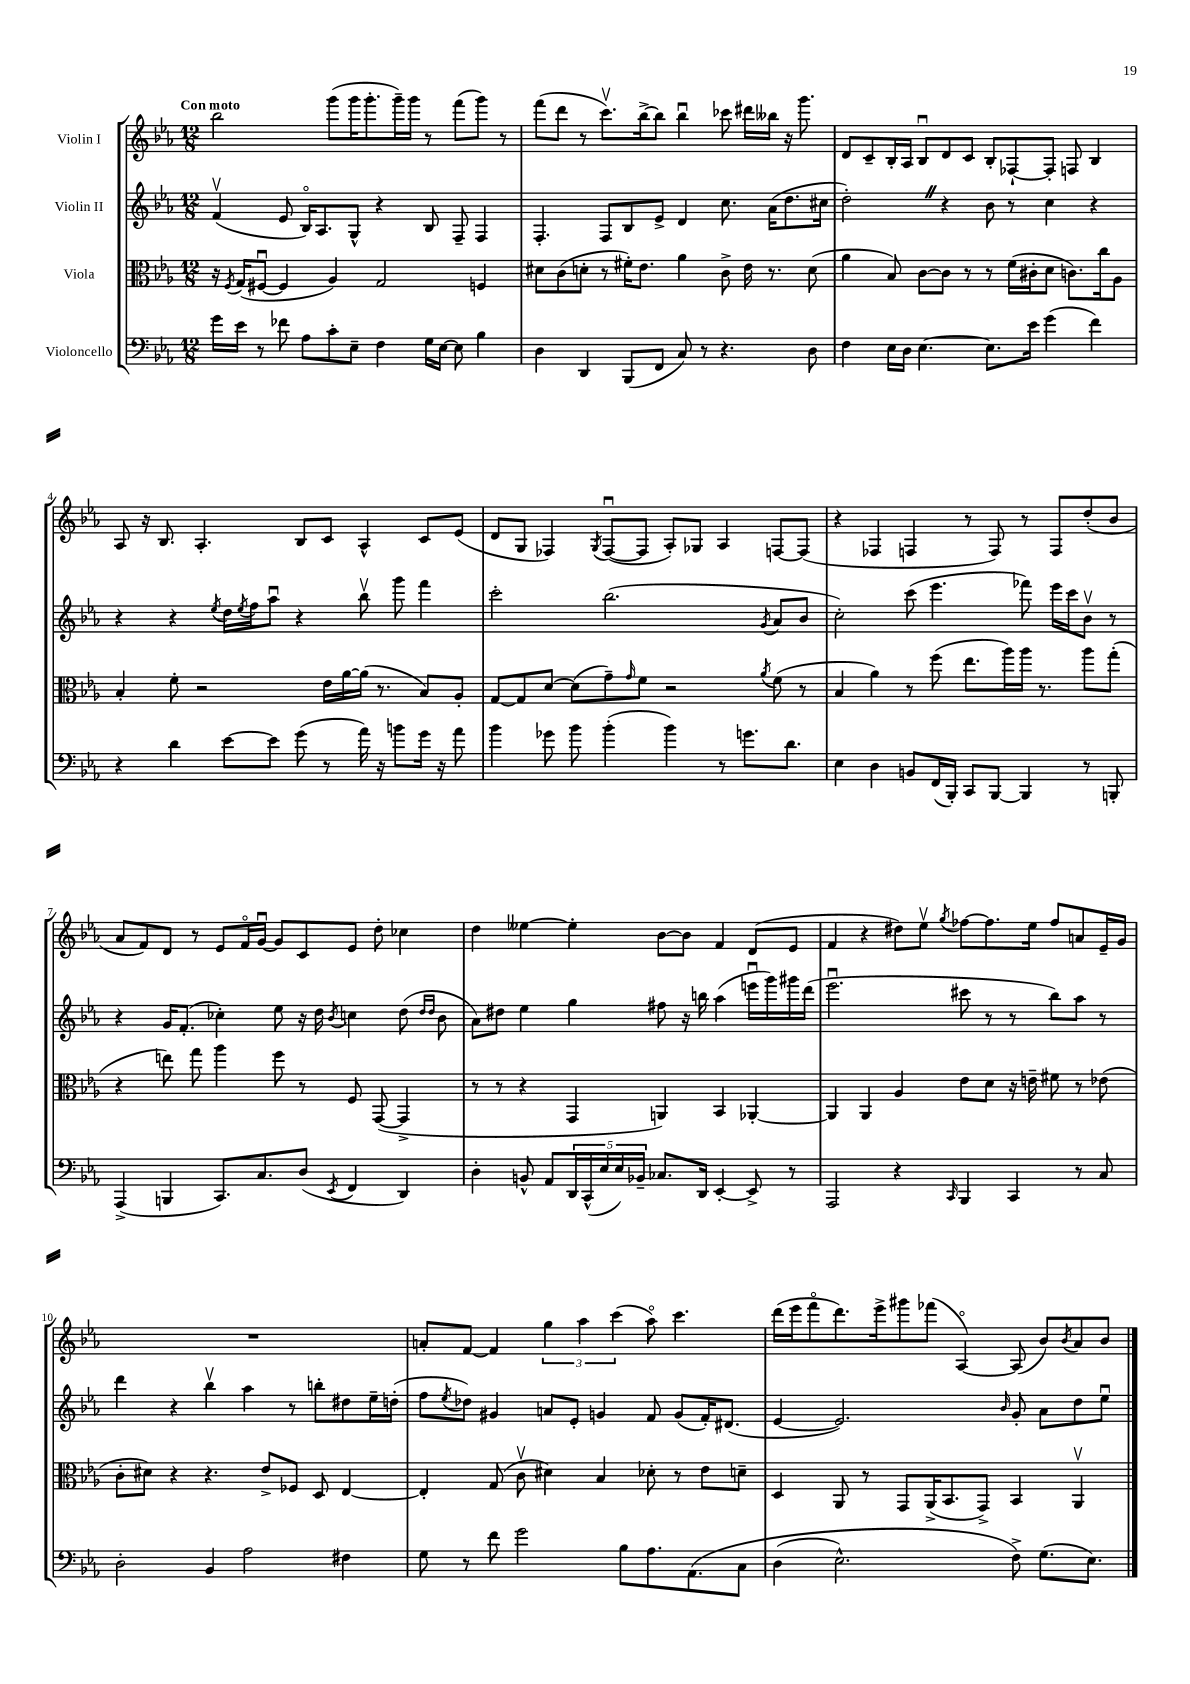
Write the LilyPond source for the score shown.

<<
\new StaffGroup <<
\new Staff = "s0" \with { instrumentName = "Violin I" } {
    \clef treble \key ees \major \numericTimeSignature \time 12/8 \tempo "Con moto"
    bes''2 g'''8( g'''16 g'''8.-. g'''16--) g'''16 r8 f'''8( g'''8) r8 |
    f'''8( d'''8 r8 c'''8.\upbow) bes''16~-> bes''8 bes''4\downbow ces'''8 dis'''16 beses''16 r16 g'''8. |
    d'8 c'8-- bes16-. aes16 bes8\downbow d'8 c'8 bes8-. fes8~-! fes8-. f8 bes4 |
    aes8 r16 bes8. aes4.-. bes8 c'8 aes4-^ c'8 ees'8( |
    d'8 g8 fes4) \acciaccatura { g8 } fes8~\downbow( fes8 aes8-.) ges8 aes4 f8~ f8( |
    r4 fes4 f4 r8 f8) r8 f8 d''8-.( bes'8 |
    aes'8 f'8) d'8 r8 ees'8 f'16\flageolet g'16~\downbow g'8 c'8 ees'8 d''8-. ces''4 |
    d''4 eeses''4~ eeses''4-. bes'8~ bes'8 f'4 d'8( ees'8 |
    f'4 r4 dis''8) ees''8\upbow \acciaccatura { g''8 } fes''8~ fes''8. ees''16 fes''8 a'8 ees'16-- g'16 |
    R1. |
    a'8-. f'8~ f'4 \tuplet 3/2 { g''4 aes''4 c'''4( } aes''8\flageolet) c'''4. |
    d'''16( ees'''16 f'''8\flageolet d'''8.) ees'''16-> gis'''8 fes'''8( aes4~\flageolet) aes8( bes'8) \acciaccatura { bes'8 } aes'8 bes'8 \bar "|." |
}
\new Staff = "s1" \with { instrumentName = "Violin II" } {
    \clef treble \key ees \major \numericTimeSignature \time 12/8
    f'4\upbow( ees'8 bes16\flageolet) aes8. g8-^ r4 bes8 f8-- f4 |
    f4.-. f8 bes8 ees'8-> d'4 c''8. aes'16( d''8. cis''16 |
    d''2-.) \once \override BreathingSign.text = \markup { \musicglyph "scripts.caesura.straight" } \breathe r4 bes'8 r8 c''4 r4 |
    r4 r4 \acciaccatura { ees''8 } d''16 \acciaccatura { ees''8 } f''16 aes''8\downbow r4 bes''8\upbow g'''8 f'''4 |
    c'''2-. bes''2.( \acciaccatura { g'8 } aes'8 bes'8 |
    c''2-.) c'''8( ees'''4. fes'''8) ees'''16 c'''16 bes'8\upbow r8 |
    r4 g'16 f'8.-.( ces''4-.) ees''8 r16 d''16 \acciaccatura { bes'8 } c''4 d''8( \grace { d''16 d''16 } bes'8 |
    aes'8) dis''8 ees''4 g''4 fis''8 r16 b''16 aes''4( e'''16\downbow g'''16) gis'''16 d'''16( |
    ees'''2.\downbow cis'''8 r8 r8 bes''8) aes''8 r8 |
    d'''4 r4 bes''4\upbow aes''4 r8 b''8-. dis''8 ees''16-- d''16-.( |
    f''8 \acciaccatura { ees''8 } des''8) gis'4 a'8 ees'8-. g'4 f'8 g'8( f'16-.) dis'8.( |
    ees'4~ ees'2.) \grace { bes'16 } g'8-. aes'8 d''8 ees''8\downbow \bar "|." |
}
\new Staff = "s2" \with { instrumentName = "Viola" } {
    \clef alto \key ees \major \numericTimeSignature \time 12/8
    r16 \acciaccatura { f8 } g16( fis8~\downbow fis4 aes4) g2 f4 |
    dis'8 c'8( d'8-. r8 fis'16-.) ees'8. aes'4 c'8-> ees'16 r8. d'8( |
    aes'4 bes8) c'8~ c'8 r8 r8 f'16( cis'16-. d'8 c'8.) c''16 aes8 |
    bes4-. f'8-. r2 ees'16 aes'16~ aes'16( r8. bes8) aes8-. |
    g8~ g8 d'8~ d'8( g'8--) \grace { g'16 } f'8 r2 \acciaccatura { aes'8 } f'8( r8 |
    bes4 aes'4) r8 f''8( ees''8. aes''16) aes''16 r8. aes''8 g''8-.( |
    r4 e''8) g''8 aes''4 f''8 r8 f8 g,8~( g,4-> |
    r8 r8 r4 g,4 a,4) bes,4 aes,4~-. |
    aes,4 aes,4 aes4 ees'8 d'8 r16 e'16-- fis'8 r8 ees'8( |
    c'8-. dis'8) r4 r4. ees'8-> fes8 d8 ees4~ |
    ees4-. g8( c'8\upbow dis'4) bes4 des'8-. r8 ees'8 d'8-- |
    d4 aes,8 r8 g,8 aes,16->( bes,8. g,8->) bes,4 aes,4\upbow \bar "|." |
}
\new Staff = "s3" \with { instrumentName = "Violoncello" } {
    \clef bass \key ees \major \numericTimeSignature \time 12/8
    g'16 ees'16 r8 fes'8 aes8 c'8-. ees8-- f4 g16 ees16~ ees8 bes4 |
    d4 d,4 bes,,8( f,8 c8) r8 r4. d8 |
    f4 ees16 d16 ees4.~ ees8. ees'16 g'4( f'4) |
    r4 d'4 ees'8~ ees'8 g'8( r8 aes'16) r16 b'8 g'16 r16 aes'8 |
    bes'4 ges'8 bes'8 bes'4-.( bes'4) r8 g'8. d'8. |
    ees4 d4 b,8 f,16( bes,,16-.) c,8 bes,,8~ bes,,4 r8 b,,8-. |
    aes,,4->( b,,4 c,8.) c8. d8( \acciaccatura { ees,8 } f,4 d,4) |
    d4-. b,8-^ aes,8 \tuplet 5/4 { d,16 c,16-^( ees16 ees16) bes,16-- } ces8. d,16 ees,4~-. ees,8-> r8 |
    aes,,2 r4 \grace { c,16 } bes,,4 c,4 r8 c8 |
    d2-. bes,4 aes2 fis4 |
    g8 r8 f'8 g'2 bes8 aes8. aes,8.\( c8 |
    d4( ees2.-^) f8->\) g8.( ees8.) \bar "|." |
}
>>
>>
